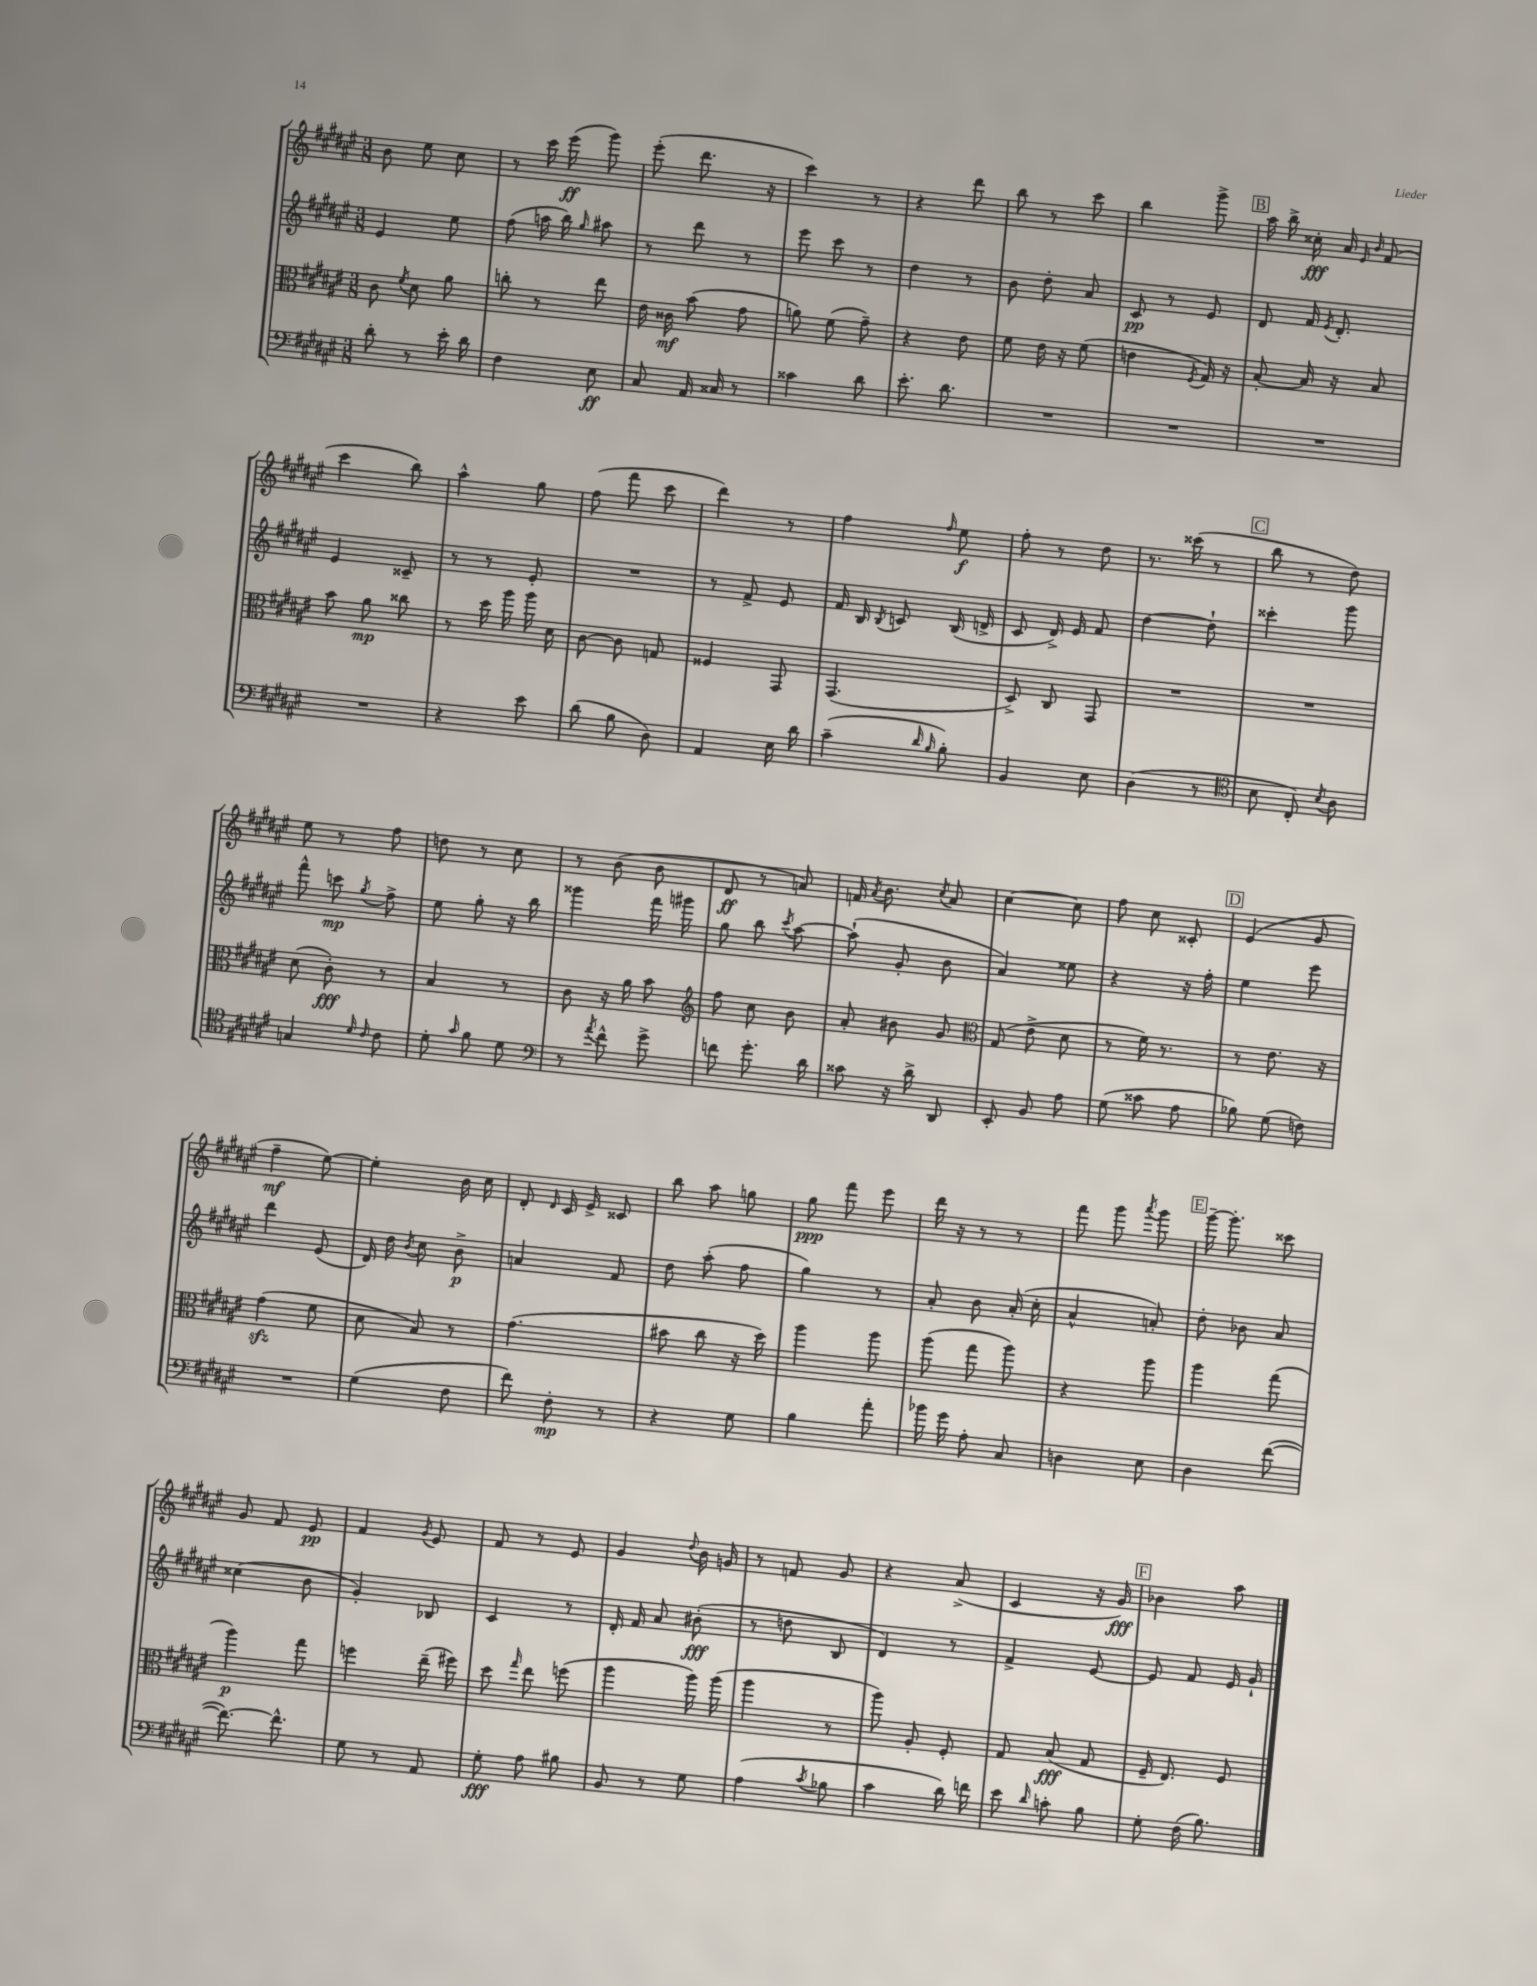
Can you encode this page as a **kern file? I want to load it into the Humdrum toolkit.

**kern	**dynam	**kern	**dynam	**kern	**dynam	**kern	**dynam
*part4	*part4	*part3	*part3	*part2	*part2	*part1	*part1
*staff4	*staff4	*staff3	*staff3	*staff2	*staff2	*staff1	*staff1
*clefF4	*	*clefC3	*	*clefG2	*	*clefG2	*
*k[f#c#g#d#a#e#]	*	*k[f#c#g#d#a#e#]	*	*k[f#c#g#d#a#e#]	*	*k[f#c#g#d#a#e#]	*
*M3/8	*	*M3/8	*	*M3/8	*	*M3/8	*
=111	=111	=111	=111	=111	=111	=111	=111
8d#'\	.	8c#\	.	4e#/	.	8b\	.
.	.	8qf#/	.	.	.	.	.
8r	.	8d#\	.	.	.	8ee#\	.
16e#'\	.	8a#\	.	8ee#\	.	8cc#\	.
16d#\	.	.	.	.	.	.	.
=112	=112	=112	=112	=112	=112	=112	=112
4F#\	.	8ccn'\	.	(8ff#\	.	8r	.
.	.	8r	.	16aan\	.	16ccc#\	.
.	.	.	.	16bb\)	.	(16eee#\	ff
.	.	.	.	16qqgg#/	.	.	.
8E#\	ff	8ee#\	.	8aa#X\	.	8ggg#\)	.
=113	=113	=113	=113	=113	=113	=113	=113
8C#/	.	16e#\	.	8r	.	(8eee#'\	.
.	.	16c##X\	mf	.	.	.	.
16AA#/	.	(8b\	.	8ddd#\	.	8.ddd#\	.
16C##X/	.	.	.	.	.	.	.
8r	.	8g#\	.	8r	.	.	.
.	.	.	.	.	.	16r	.
=114	=114	=114	=114	=114	=114	=114	=114
4c##X\	.	8an\)	.	8eee#\	.	4ccc#\)	.
.	.	(8f#\	.	8ccc#\	.	.	.
8d#\	.	8g#~\)	.	8r	.	8r	.
=115	=115	=115	=115	=115	=115	=115	=115
8.e#'\	.	4r	.	4dd#\	.	4r	.
8.d#\	.	.	.	.	.	.	.
.	.	8e#\	.	8r	.	8ddd#\	.
=116	=116	=116	=116	=116	=116	=116	=116
4.r	.	8f#\	.	8b\	.	8bb\	.
.	.	16e#\	.	8dd#'\	.	8r	.
.	.	16r	.	.	.	.	.
.	.	(8f#\	.	8a#/	.	8ccc#\	.
=117	=117	=117	=117	=117	=117	=117	=117
4.r	.	4en\	.	8c#/	pp	4bb\	.
.	.	.	.	8r	.	.	.
.	.	8qF#/	.	.	.	.	.
.	.	16G#/)	.	8e#/	.	8ggg#^\	.
.	.	16r	.	.	.	.	.
!!LO:REH:place=s1:t=B
=118	=118	=118	=118	=118	=118	=118	=118
4.r	.	[8B'/	.	8d#/	.	16aa#\	.
.	.	.	.	.	.	16bb^\	.
.	.	16B/]	.	16f#/	.	16cc##X'\	fff
.	.	.	.	8qe#/	.	.	.
.	.	16r	.	8.d#'/	.	16a#/	.
.	.	.	.	.	.	16qqe#/	.
.	.	.	.	.	.	16qqb/	.
.	.	8B/	.	.	.	(8f#/	.
!!LO:LB:g=z
=119	=119	=119	=119	=119	=119	=119	=119
4.r	.	8b\	.	4e#/	.	4ccc#\	.
.	.	8a#\	mp	.	.	.	.
.	.	8cc##X\	.	8c##X~/	.	8bb\)	.
=120	=120	=120	=120	=120	=120	=120	=120
4r	.	8r	.	8r	.	4aa#^^\	.
.	.	16dd#\	.	8r	.	.	.
.	.	16aa#\	.	.	.	.	.
8e#\	.	16aa#\	.	8e#'/	.	8gg#\	.
.	.	16d#\	.	.	.	.	.
=121	=121	=121	=121	=121	=121	=121	=121
(8d#\	.	[8c#\	.	4.r	.	(8ff#\	.
8B\	.	8c#\]	.	.	.	8fff#\	.
8D#\)	.	8Gn/	.	.	.	8ccc#\	.
=122	=122	=122	=122	=122	=122	=122	=122
4AA#/	.	4F##X/	.	8r	.	4ddd#\)	.
.	.	.	.	8f#^/	.	.	.
16E#\	.	8GG#/	.	8e#/	.	8r	.
16d#\	.	.	.	.	.	.	.
=123	=123	=123	=123	=123	=123	=123	=123
(4c#~\	.	(4.GG#/	.	16f#/	.	4ff#\	.
.	.	.	.	16B/	.	.	.
.	.	.	.	8qB/	.	.	.
.	.	.	.	8cn/	.	.	.
16qqd#/	.	.	.	.	.	.	.
16qqB/	.	.	.	.	.	16qqff#/	.
8B'\)	.	.	.	(16B/	.	8ee#\	f
.	.	.	.	16dn^/	.	.	.
=124	=124	=124	=124	=124	=124	=124	=124
4BB/	.	8D#^/)	.	8c#/	.	8ff#'\	.
.	.	8C#/	.	16d#^/)	.	8r	.
.	.	.	.	16e#/	.	.	.
8E#\	.	8GG#/	.	8f#/	.	8dd#\	.
=125	=125	=125	=125	=125	=125	=125	=125
(4D#\	.	4.r	.	[4dd#\	.	8.r	.
.	.	.	.	.	.	(16ccc##X\	.
8r	.	.	.	8dd#`\]	.	8r	.
!!LO:REH:place=s1:t=C
=126	=126	=126	=126	=126	=126	=126	=126
*clefC4	*	*	*	*	*	*	*
8B\	.	4.r	.	4ccc##X'\	.	8bb\	.
8C#'/)	.	.	.	.	.	8r	.
8qB/	.	.	.	.	.	.	.
8A#\	.	.	.	8ggg#\	.	8dd#\)	.
!!LO:LB:g=z
=127	=127	=127	=127	=127	=127	=127	=127
4Gn/	.	(8d#\	.	8fff#^^\	.	8ee#\	.
.	.	8c#'\)	fff	8cccn\	mp	8r	.
16qqd#/	.	.	.	.	.	.	.
16qqc#/	.	.	.	8qgg#/	.	.	.
8c#\	.	8r	.	8ff#^\	.	8ff#\	.
=128	=128	=128	=128	=128	=128	=128	=128
8d#'\	.	4B/	.	8ee#\	.	8ddn\	.
16qqg#/	.	.	.	.	.	.	.
8f#\	.	.	.	8gg#'\	.	8r	.
8d#\	.	8r	.	16r	.	8cc#\	.
.	.	.	.	16bb\	.	.	.
=129	=129	=129	=129	=129	=129	=129	=129
*clefF4	*	*	*	*	*	*	*
8r	.	8c#\	.	4ggg##X\	.	8r	.
8qa#/	.	.	.	.	.	.	.
8f#^^\	.	16r	.	.	.	(8b\	.
.	.	16a#\	.	.	.	.	.
8g#^\	.	8b\	.	16fff#\	.	8b\	.
.	.	.	.	16ggg#X\	.	.	.
=130	=130	=130	=130	=130	=130	=130	=130
*	*	*clefG2	*	*	*	*	*
8fn\	.	8ff#\	.	8gg#\	.	8d#/	ff
8.g#'\	.	8cc#\	.	8bb\	.	8r	.
.	.	.	.	8qccc#/	.	.	.
.	.	8b\	.	[8aa#\	.	8an/)	.
16d#\	.	.	.	.	.	.	.
=131	=131	=131	=131	=131	=131	=131	=131
8c##X\	.	8a#'/	.	(8aa#`\]	.	16fn/	.
.	.	.	.	.	.	8qa#/	.
.	.	.	.	.	.	8.b\	.
16r	.	8b#X\	.	8g#'/	.	.	.
16d#^\	.	.	.	.	.	.	.
.	.	.	.	.	.	8qcc#/	.
8DD#/	.	8g#/	.	8b\	.	8a#/	.
=132	=132	=132	=132	=132	=132	=132	=132
*	*	*clefC3	*	*	*	*	*
8EE#'/	.	(8G#/	.	4a#/)	.	[4cc#\	.
8BB/	.	8e#^\	.	.	.	.	.
8A#\	.	8d#\	.	8ee##X\	.	8cc#\]	.
=133	=133	=133	=133	=133	=133	=133	=133
(8G#\	.	8r	.	4r	.	8ff#\	.
8c##X\	.	16f#\)	.	.	.	8cc#\	.
.	.	8.r	.	.	.	.	.
8A#\	.	.	.	16r	.	8c##X'/	.
.	.	.	.	16ff#'\	.	.	.
!!LO:REH:place=s1:t=D
=134	=134	=134	=134	=134	=134	=134	=134
8B-X\)	.	8r	.	4ee#\	.	(4e#/	.
(8G#\	.	8.e#\	.	.	.	.	.
8Fn\)	.	.	.	8eee#\	.	8g#/	.
.	.	16r	.	.	.	.	.
!!LO:LB:g=z
=135	=135	=135	=135	=135	=135	=135	=135
4.r	.	(4g#zz\	.	4ddd#\	.	4ff#~\	mf
.	.	8f#\	.	(8e#/	.	[8ee#\)	.
=136	=136	=136	=136	=136	=136	=136	=136
(4G#\	.	8d#\	.	16d#/)	.	4ee#'\]	.
.	.	.	.	16dd#\	.	.	.
.	.	.	.	8qb/	.	.	.
.	.	8B/)	.	8cc#\	.	.	.
8F#\	.	8r	.	8b^\	p	16b\	.
.	.	.	.	.	.	16cc#\	.
=137	=137	=137	=137	=137	=137	=137	=137
8f#\)	.	(4.g#\	.	4an/	.	8d#'/	.
.	.	.	.	.	.	16qqd#/	.
8F#'\	mp	.	.	.	.	16c#/	.
.	.	.	.	.	.	16e#^/	.
8r	.	.	.	8f#/	.	8c##X/	.
=138	=138	=138	=138	=138	=138	=138	=138
4r	.	8b#X\	.	8dd#\	.	8bb\	.
.	.	8cc#\	.	(8aa#'\	.	8aa#\	.
8G#\	.	16r	.	8ff#\	.	8ggn\	.
.	.	16dd#\)	.	.	.	.	.
=139	=139	=139	=139	=139	=139	=139	=139
4B\	.	4aa#\	.	4gg#\)	.	8gg#\	ppp
.	.	.	.	.	.	8fff#\	.
8a#'\	.	8aa#\	.	8r	.	8eee#\	.
=140	=140	=140	=140	=140	=140	=140	=140
16b-X\	.	(8aa#\	.	8a#'/	.	16ddd#\	.
16g#\	.	.	.	.	.	16r	.
8A#'\	.	8gg#\	.	8b\	.	8r	.
8C#/	.	8aa#\)	.	(16a#'/	.	8r	.
.	.	.	.	16cc#'\	.	.	.
=141	=141	=141	=141	=141	=141	=141	=141
4Dn\	.	4r	.	4a#^^/	.	8fff#\	.
.	.	.	.	.	.	8ggg#\	.
.	.	.	.	.	.	8qaaa#/	.
8E#\	.	8aa#\	.	8an'/)	.	8ggg#\	.
!!LO:REH:place=s1:t=E
=142	=142	=142	=142	=142	=142	=142	=142
4D#\	.	4aa#\	.	8dd#'\	.	[16ggg#~\	.
.	.	.	.	.	.	8.ggg#'\]	.
.	.	.	.	8b-X\	.	.	.
([8f#\	.	(8gg#\	.	8a#/	.	8ccc##X\	.
!!LO:LB:g=z
=143	=143	=143	=143	=143	=143	=143	=143
8.f#\_)	.	4aa#\)	p	(4cc##X\	.	8g#/	.
.	.	.	.	.	.	8f#/	.
8.f#^^\]	.	.	.	.	.	.	.
.	.	8gg#\	.	8b\	.	8e#/	pp
=144	=144	=144	=144	=144	=144	=144	=144
8G#\	.	4ffn\	.	4g#'/)	.	4f#/	.
8r	.	.	.	.	.	.	.
.	.	.	.	.	.	8qg#/	.
8AA#/	.	(16ee#~\	.	8B-X/	.	8e#/	.
.	.	16ff#X\)	.	.	.	.	.
=145	=145	=145	=145	=145	=145	=145	=145
8G#'\	fff	8dd#\	.	4c#/	.	8f#/	.
.	.	16qqgg#/	.	.	.	.	.
8A#\	.	8ee#\	.	.	.	8r	.
8B#X\	.	(8ffn\	.	8r	.	8e#/	.
=146	=146	=146	=146	=146	=146	=146	=146
8BB/	.	4aa#\	.	16d#'/	.	4g#/	.
.	.	.	.	16f#/	.	.	.
8r	.	.	.	8a#/	.	.	.
.	.	.	.	.	.	8qqdd#/	.
8G#\	.	16aa#\)	.	(8b#X'\	fff	16b\	.
.	.	(16aa#\	.	.	.	16gn/	.
=147	=147	=147	=147	=147	=147	=147	=147
(4A#\	.	4aa#\	.	8r	.	8r	.
.	.	.	.	8ddn\	.	8fn/	.
8qc#/	.	.	.	.	.	.	.
8B-X\	.	8r	.	8B/	.	8g#/	.
=148	=148	=148	=148	=148	=148	=148	=148
4c#\	.	8aa#\)	.	4d#/)	.	4r	.
.	.	8A#'/	.	.	.	.	.
16d#\)	.	8F#'/	.	8r	.	(8a#^/	.
16fn\	.	.	.	.	.	.	.
=149	=149	=149	=149	=149	=149	=149	=149
8e#\	.	8G#/	.	4f#^/	.	4c#/	.
16qqd#/	.	.	.	.	.	.	.
8cn'\	.	(8B/	fff	.	.	.	.
8B\	.	8G#/	.	[8e#/	.	16r	.
.	.	.	.	.	.	16g#/)	fff
!!LO:REH:place=s1:t=F
=150	=150	=150	=150	=150	=150	=150	=150
8G#'\	.	16F#~/	.	8e#/]	.	4b-X\	.
.	.	8.E#/)	.	.	.	.	.
(16F#\	.	.	.	8f#/	.	.	.
8.B\)	.	.	.	.	.	.	.
.	.	8F#/	.	16e#/	.	8aa#\	.
.	.	.	.	16g#`/	.	.	.
==	==	==	==	==	==	==	==
*-	*-	*-	*-	*-	*-	*-	*-
